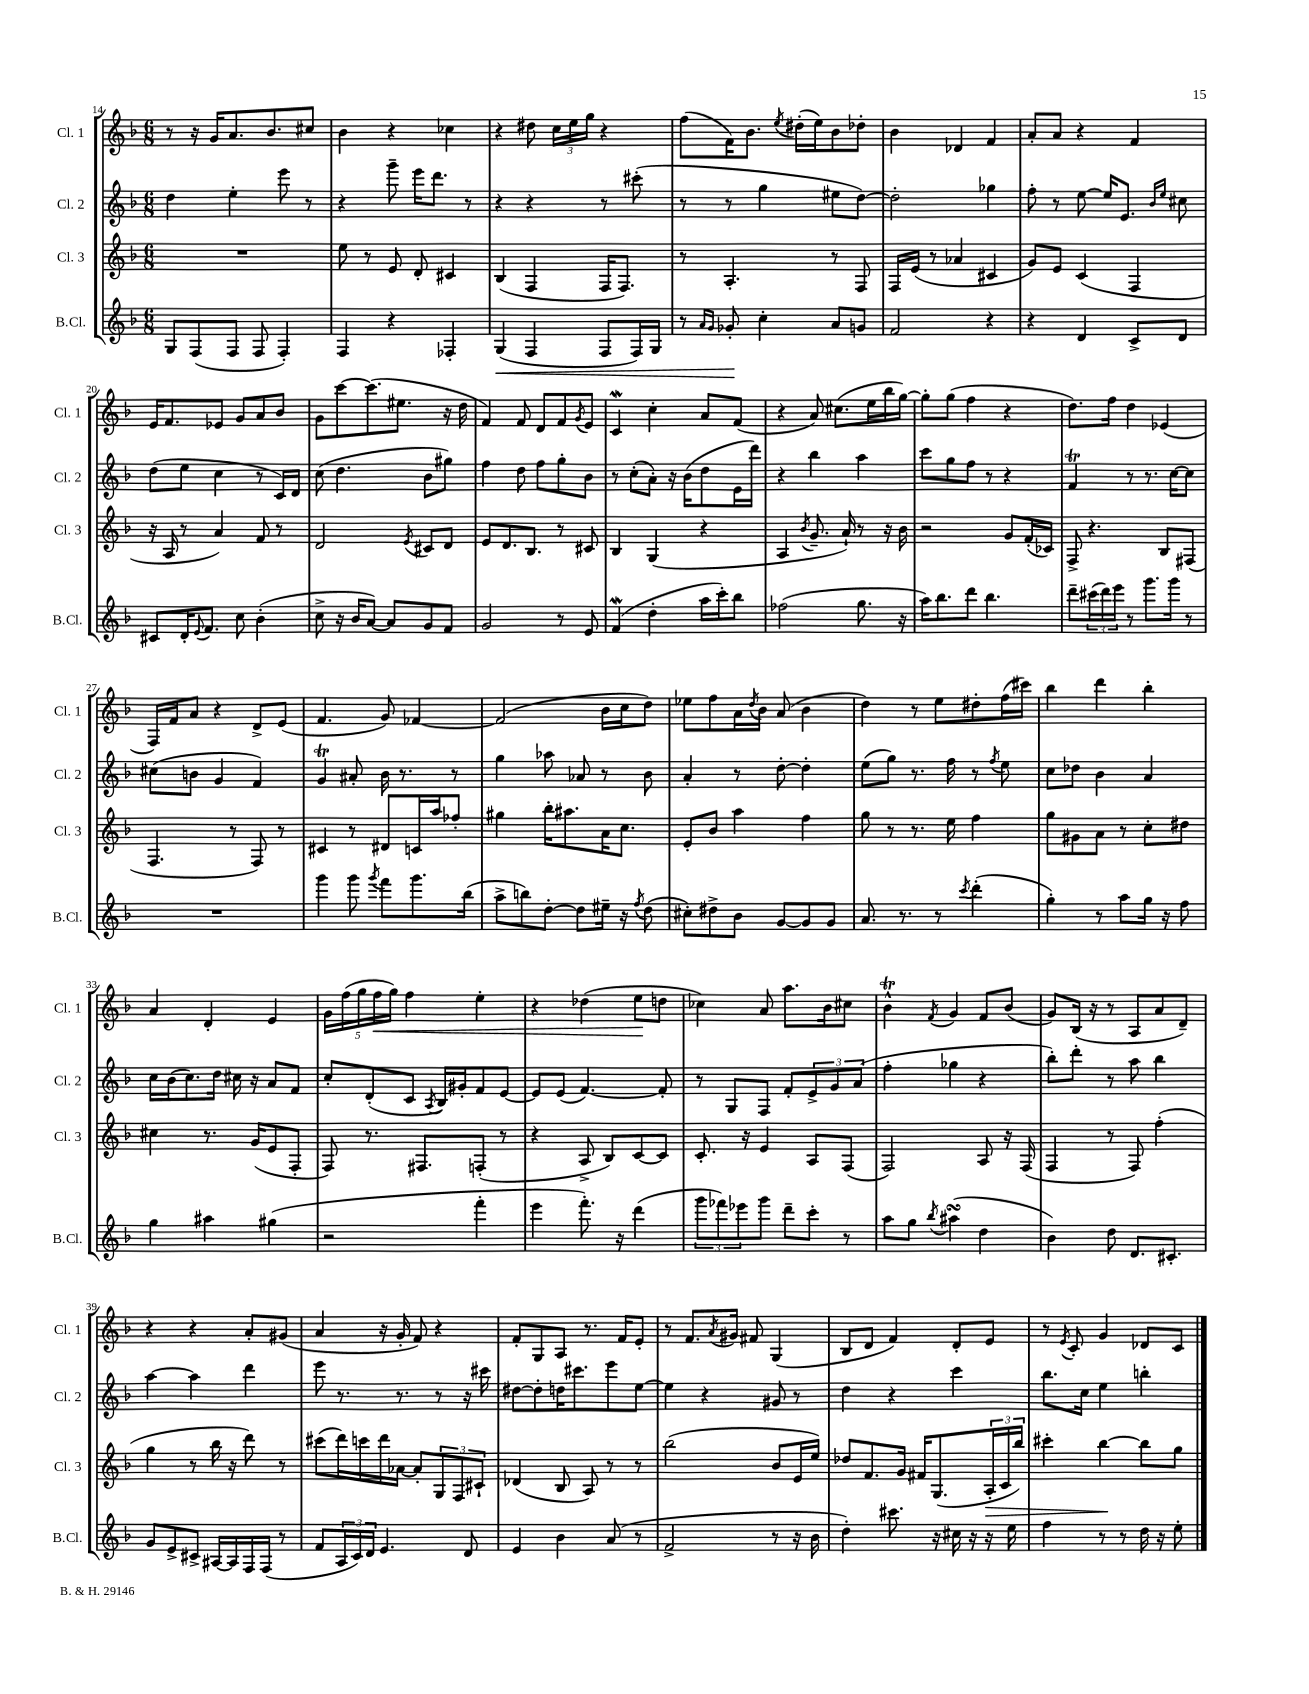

**kern	**dynam	**kern	**dynam	**kern	**kern	**dynam
*part4	*part4	*part3	*part3	*part2	*part1	*part1
*staff4	*staff4	*staff3	*staff3	*staff2	*staff1	*staff1
*I"B.Cl.	*	*I"Cl. 3	*	*I"Cl. 2	*I"Cl. 1	*
*I'B.Cl.	*	*I'Cl. 3	*	*I'Cl. 2	*I'Cl. 1	*
*clefG2	*	*clefG2	*	*clefG2	*clefG2	*
*k[b-]	*	*k[b-]	*	*k[b-]	*k[b-]	*
*M6/8	*	*M6/8	*	*M6/8	*M6/8	*
=14	=14	=14	=14	=14	=14	=14
8G/L	.	2.r	.	4dd\	8r	.
(8F/	.	.	.	.	16r	.
.	.	.	.	.	16g/KL	.
8F/J	.	.	.	4ee'\	8.a/	.
8F/	.	.	.	.	.	.
.	.	.	.	.	8.b-/	.
4F'/)	.	.	.	8eee\	.	.
.	.	.	.	8r	8cc#X/J	.
=15	=15	=15	=15	=15	=15	=15
4F/	.	8ee\	.	4r	4b-\	.
.	.	8r	.	.	.	.
4r	.	8e/	.	8ggg~\	4r	.
.	.	8d'/	.	16eee\KL	.	.
.	.	.	.	8.ddd\J	.	.
4F-X'/	.	4c#X/	.	.	4cc-X\	.
.	.	.	.	8r	.	.
=16	=16	=16	=16	=16	=16	=16
!	!LO:HP:b	!	!	!	!	!
(4G/	<	(4B-/	.	4r	4r	.
4F/	.	4F/	.	4r	8dd#X\	.
.	.	.	.	.	24cc\LL	.
.	.	.	.	.	24ee\	.
.	.	.	.	.	24gg\JJ	.
8F/L	.	16F/KL	.	8r	4r	.
.	.	8.F/J)	.	.	.	.
16F/L)	.	.	.	(8ccc#X'\	.	.
16G/JJ	.	.	.	.	.	.
=17	=17	=17	=17	=17	=17	=17
8r	.	8r	.	8r	(8ff\L	.
16qqa/LL	.	.	.	.	.	.
16qqg/JJ	.	.	.	.	.	.
8g-X'/	.	4.A'/	.	8r	16f\K)	.
.	.	.	.	.	8.b-\J	.
4cc'\	[	.	.	4gg\	.	.
.	.	.	.	.	8qee/	.
.	.	.	.	.	(16dd#X'\LL	.
.	.	.	.	.	16ee\J)	.
8a/L	.	8r	.	8ee#X\L	8b-\	.
8gn/J	.	8F/	.	[8dd\J)	8dd-X'\J	.
=18	=18	=18	=18	=18	=18	=18
2f/	.	16F/LL	.	2dd'\]	4b-\	.
.	.	(16e/JJ	.	.	.	.
.	.	8r	.	.	.	.
.	.	4a-X/	.	.	4d-X/	.
4r	.	4c#X/	.	4gg-X\	4f/	.
=19	=19	=19	=19	=19	=19	=19
4r	.	8g/L)	.	8ff'\	8a'/L	.
.	.	8e/J	.	8r	8a/J	.
4d/	.	(4c/	.	[8ee\	4r	.
.	.	.	.	16ee/KL]	.	.
.	.	.	.	8.e/J	.	.
8c^/L	.	4F/	.	.	4f/	.
.	.	.	.	16qqb-/LL	.	.
.	.	.	.	16qqee/JJ	.	.
8d/J	.	.	.	8cc#X\	.	.
!!LO:LB:g=z
=20	=20	=20	=20	=20	=20	=20
8c#X/L	.	16r	.	(8dd\L	16e/KL	.
.	.	16A/	.	.	8.f/	.
16d'/K	.	8r	.	8ee\J	.	.
8qqe/	.	.	.	.	.	.
8.f/J	.	.	.	.	.	.
.	.	4a/)	.	4cc\	8e-X/J	.
8cc\	.	.	.	.	8g/L	.
(4b-'\	.	8f/	.	8r	8a/	.
.	.	8r	.	16c/LL)	8b-/J	.
.	.	.	.	16d/JJ	.	.
=21	=21	=21	=21	=21	=21	=21
8cc^\	.	2d/	.	(8cc\	8g\L	.
16r	.	.	.	4.dd\	[8ccc\	.
16b-/KL	.	.	.	.	.	.
[8a/J)	.	.	.	.	(8.ccc\]	.
8a/L]	.	.	.	.	.	.
.	.	.	.	.	8.ee#X\J	.
.	.	8qe/	.	.	.	.
8g/	.	8c#X/L	.	8b-\L	.	.
8f/J	.	8d/J	.	8gg#X\J)	16r	.
.	.	.	.	.	16dd\	.
=22	=22	=22	=22	=22	=22	=22
2g/	.	8e/L	.	4ff\	4f/)	.
.	.	8.d/	.	.	.	.
.	.	.	.	8dd\	8f/	.
.	.	8.B-/J	.	.	.	.
.	.	.	.	8ff\L	8d/L	.
8r	.	8r	.	8gg'\	8f/	.
.	.	.	.	.	8qg/	.
8e/	.	8c#X/	.	8b-\J	8e/J	.
=23	=23	=23	=23	=23	=23	=23
(4fw/	.	4B-/	.	8r	4cW/	.
.	.	.	.	(8cc'\L	.	.
4dd'\	.	(4G/	.	8a'\J)	4cc'\	.
.	.	.	.	16r	.	.
.	.	.	.	(16b-\KL	.	.
16aa\LL	.	4r	.	8dd\	8a/L	.
16ccc'\J)	.	.	.	.	.	.
8bb-\J	.	.	.	16e\L	(8f/J	.
.	.	.	.	16ddd\JJ)	.	.
=24	=24	=24	=24	=24	=24	=24
(2ff-X\	.	4A/	.	4r	4r	.
.	.	8qb-/	.	.	.	.
.	.	8.g~/	.	4bb-\	8a/)	.
.	.	.	.	.	(8.cc#X\L	.
.	.	16a`/)	.	.	.	.
8.gg\	.	8r	.	4aa\	.	.
.	.	.	.	.	16ee\L	.
.	.	16r	.	.	16bb-\	.
16r	.	16b-\	.	.	[16gg\JJ)	.
=25	=25	=25	=25	=25	=25	=25
16aa\KL)	.	2r	.	8ccc\L	8gg'\L]	.
8.bb-\	.	.	.	.	.	.
.	.	.	.	8gg\	(8gg\J	.
8ddd\J	.	.	.	8ff\J	4ff\	.
4.bb-\	.	.	.	8r	.	.
.	.	8g/L	.	4r	4r	.
.	.	(16f'/L	.	.	.	.
.	.	16c-X/JJ)	.	.	.	.
=26	=26	=26	=26	=26	=26	=26
8ddd~\L	.	8F^/	.	4fT/	8.dd\L)	.
(24ccc#X\L	.	4.r	.	.	.	.
24ddd\)	.	.	.	.	.	.
.	.	.	.	.	16ff\Jk	.
24eee\JJ	.	.	.	.	.	.
8r	.	.	.	8r	4dd\	.
8.ggg\L	.	.	.	8.r	.	.
.	.	8B-/L	.	.	(4e-X/	.
16ggg\Jk	.	.	.	[16cc\KL	.	.
8r	.	(8F#X/J	.	8cc\J]	.	.
!!LO:LB:g=z
=27	=27	=27	=27	=27	=27	=27
2.r	.	4.F/	.	(8cc#X\L	16F/LL)	.
.	.	.	.	.	16f/J	.
.	.	.	.	8bn\J	8a/J	.
.	.	.	.	4g/	4r	.
.	.	8r	.	.	.	.
.	.	8F/)	.	4f/)	8d^/L	.
.	.	8r	.	.	(8e/J	.
=28	=28	=28	=28	=28	=28	=28
4ggg\	.	4c#X/	.	4gT/	4.f/	.
8ggg\	.	8r	.	8a#X'/	.	.
8qggg/	.	.	.	.	.	.
8fff\L	.	8d#X/L	.	16b-\	8g/)	.
.	.	.	.	8.r	.	.
8.ggg\	.	16cn/L	.	.	[4f-X/	.
.	.	16aa/J	.	.	.	.
.	.	8ff-X'/J	.	8r	.	.
(16bb-\Jk	.	.	.	.	.	.
=29	=29	=29	=29	=29	=29	=29
8aa^\L	.	4gg#X\	.	4gg\	(2f-/]	.
8bbn\)	.	.	.	.	.	.
[8dd'\J	.	16bb-'\KL	.	8aa-X\	.	.
.	.	8.aa#X\	.	.	.	.
8dd\L]	.	.	.	8a-X/	.	.
16ee#X~\Jk	.	16a\K	.	8r	16b-\LL	.
16r	.	8.cc\J	.	.	16cc\J	.
8qff/	.	.	.	.	.	.
(8dd\	.	.	.	8b-\	8dd\J)	.
=30	=30	=30	=30	=30	=30	=30
8cc#X'\L)	.	8e'/L	.	4a'/	8ee-X\L	.
8dd#X^\	.	8b-/J	.	.	8ff\	.
8b-\J	.	4aa\	.	8r	16a\L	.
.	.	.	.	.	8qdd/	.
.	.	.	.	.	16b-\JJ	.
[8g/L	.	.	.	[8dd'\	(8a/	.
8g/]	.	4ff\	.	4dd'\]	4b-\	.
8g/J	.	.	.	.	.	.
=31	=31	=31	=31	=31	=31	=31
8.a/	.	8gg\	.	(8ee\L	4dd\)	.
.	.	8r	.	8gg\J)	.	.
8.r	.	.	.	.	.	.
.	.	8.r	.	8.r	8r	.
8r	.	.	.	.	8ee\L	.
.	.	16ee\	.	16ff\	.	.
8qccc/	.	.	.	.	.	.
(4ddd'\	.	4ff\	.	8r	8dd#X'\	.
.	.	.	.	8qff/	.	.
.	.	.	.	8ee\	(16ff\L	.
.	.	.	.	.	16ccc#X\JJ)	.
=32	=32	=32	=32	=32	=32	=32
4gg'\)	.	8gg\L	.	8cc\L	4bb-\	.
.	.	8g#X\	.	8dd-X\J	.	.
8r	.	8a\J	.	4b-\	4ddd\	.
8aa\L	.	8r	.	.	.	.
16gg\Jk	.	8cc'\L	.	4a/	4bb-'\	.
16r	.	.	.	.	.	.
8ff\	.	8dd#X\J	.	.	.	.
!!LO:LB:g=z
=33	=33	=33	=33	=33	=33	=33
4gg\	.	4cc#X\	.	16cc\LL	4a/	.
.	.	.	.	(16b-\J	.	.
.	.	.	.	8.cc\)	.	.
4aa#X\	.	8.r	.	.	4d'/	.
.	.	.	.	16dd\Jk	.	.
.	.	.	.	16cc#X\	.	.
.	.	(16g/KL	.	16r	.	.
(4gg#X\	.	8e/	.	8a/L	4e/	.
.	.	8F'/J	.	8f/J	.	.
=34	=34	=34	=34	=34	=34	=34
2r	.	8F/)	.	8cc'/L	20g\LL	.
.	.	.	.	.	(20ff\	.
.	.	.	.	.	20gg\	.
.	.	8.r	.	(8d'/	.	.
!	!	!	!	!	!	!LO:HP:b
.	.	.	.	.	20ff\	<
.	.	.	.	.	20gg\JJ)	.
.	.	.	.	8c/J	4ff\	.
.	.	8.F#X/L	.	.	.	.
.	.	.	.	8qA/	.	.
.	.	.	.	16B-/LL)	.	.
.	.	.	.	16g#X'/J	.	.
4fff'\	.	(8Fn'/J	.	8f/	4ee'\	.
.	.	8r	.	[8e/J	.	.
=35	=35	=35	=35	=35	=35	=35
4eee\	.	4r	.	8e/L]	4r	.
.	.	.	.	(8e/J	.	.
8.fff'\)	.	8A^/	.	[4.f/)	(4dd-X\	.
.	.	8B-/L)	.	.	.	.
16r	.	.	.	.	.	.
(4ddd\	.	[8c/	.	.	8ee\L	.
.	.	8c/J]	.	8f'/]	8ddn\J	[
=36	=36	=36	=36	=36	=36	=36
12ggg\L	.	8.c'/	.	8r	4cc-X\)	.
12fff-X\)	.	.	.	.	.	.
.	.	.	.	8G/L	.	.
12eee-X\	.	.	.	.	.	.
.	.	16r	.	.	.	.
8ggg\J	.	4e/	.	8F/J	8a/	.
8ddd~\L	.	.	.	8f'/L	8.aa\L	.
8ccc'\J	.	8A/L	.	12e^/	.	.
.	.	.	.	.	16b-\k	.
.	.	.	.	12g/	.	.
8r	.	(8F/J	.	.	8cc#X\J	.
.	.	.	.	(12a/J	.	.
=37	=37	=37	=37	=37	=37	=37
8aa\L	.	2F/)	.	4ff'\	4b-T^^\	.
8gg\J	.	.	.	.	.	.
8qbb-/	.	.	.	.	8qf/	.
(4aa#XsSsS\	.	.	.	4gg-X\	4g/	.
4dd\	.	8A/	.	4r	8f/L	.
.	.	16r	.	.	(8b-/J	.
.	.	(16F/	.	.	.	.
=38	=38	=38	=38	=38	=38	=38
4b-\)	.	4F/	.	8bb-'\L)	8g/L)	.
.	.	.	.	8ddd'\J	(16B-/Jk	.
.	.	.	.	.	16r	.
8dd\	.	8r	.	8r	8r	.
8.d/L	.	8F/)	.	8aa\	8A/L	.
.	.	(4ff'\	.	4bb-\	8a/	.
8.c#X'/J	.	.	.	.	.	.
.	.	.	.	.	8d~/J)	.
!!LO:LB:g=z
=39	=39	=39	=39	=39	=39	=39
8g/L	.	4gg\	.	[4aa\	4r	.
8e^/	.	.	.	.	.	.
8c#X^/J	.	8r	.	4aa\]	4r	.
[16A#X/LL	.	16bb-\	.	.	.	.
16A#/]	.	16r	.	.	.	.
16F/	.	8ddd\)	.	4ddd\	8a'/L	.
(16F/JJ	.	.	.	.	.	.
8r	.	8r	.	.	(8g#X/J	.
=40	=40	=40	=40	=40	=40	=40
8f/L	.	(8ccc#X\L	.	8eee\	4a/	.
24A/L	.	16ddd\L)	.	8.r	.	.
24c/)	.	.	.	.	.	.
.	.	16cccn\	.	.	.	.
24d/JJ	.	.	.	.	.	.
4.e/	.	16ddd\	.	.	16r	.
.	.	[16a-X\JJ	.	8.r	16g'/	.
.	.	8a-'/L]	.	.	8f/)	.
.	.	12G/	.	8r	4r	.
.	.	12F/	.	.	.	.
8d/	.	.	.	16r	.	.
.	.	12c#X`/J	.	.	.	.
.	.	.	.	16ccc#X\	.	.
=41	=41	=41	=41	=41	=41	=41
4e/	.	(4d-X/	.	[8dd#X\L	8f'/L	.
.	.	.	.	8dd#'\]	8G/	.
4b-\	.	8B-/	.	16ddn\K	8A/J	.
.	.	.	.	8.ccc#X\	.	.
.	.	8A/)	.	.	8.r	.
(8a/	.	8r	.	8eee\	.	.
.	.	.	.	.	16f/KL	.
8r	.	8r	.	[8ee\J	8e'/J	.
=42	=42	=42	=42	=42	=42	=42
2f^/	.	(2bb-\	.	4ee\]	8r	.
.	.	.	.	.	8.f/L	.
.	.	.	.	4r	.	.
.	.	.	.	.	8qa/	.
.	.	.	.	.	16g#X/Jk	.
.	.	.	.	.	8f#X/	.
8r	.	8b-/L	.	8g#X/	(4G/	.
16r	.	16e/L	.	8r	.	.
16b-\	.	16ee/JJ)	.	.	.	.
=43	=43	=43	=43	=43	=43	=43
4dd'\)	.	8dd-X/L	.	4dd\	8B-/L	.
.	.	8.f/	.	.	8d/J	.
8.ccc#X\	.	.	.	4r	4f/)	.
.	.	16g/Jk	.	.	.	.
.	.	16f#X/KL	.	.	.	.
16r	.	(8.G/	.	.	.	.
16cc#X\	.	.	.	4ccc\	8d'/L	.
16r	.	.	.	.	.	.
!	!	!	!LO:HP:b	!	!	!
16r	.	24A'/L	>	.	8e/J	.
.	.	24c/	.	.	.	.
16ee\	.	.	.	.	.	.
.	.	24bb-/JJ)	.	.	.	.
=44	=44	=44	=44	=44	=44	=44
4ff\	.	4ccc#X'\	.	8.bb-\L	8r	.
.	.	.	.	.	8qe/	.
.	.	.	.	.	8c'/	.
.	.	.	.	16cc\Jk	.	.
8r	.	[4bb-\	.	4ee\	4g/	.
8r	.	.	.	.	.	.
16dd\	.	8bb-\L]	]	4bbn'\	8d-X/L	.
16r	.	.	.	.	.	.
8ee'\	.	8gg\J	.	.	8c/J	.
==	==	==	==	==	==	==
*-	*-	*-	*-	*-	*-	*-
